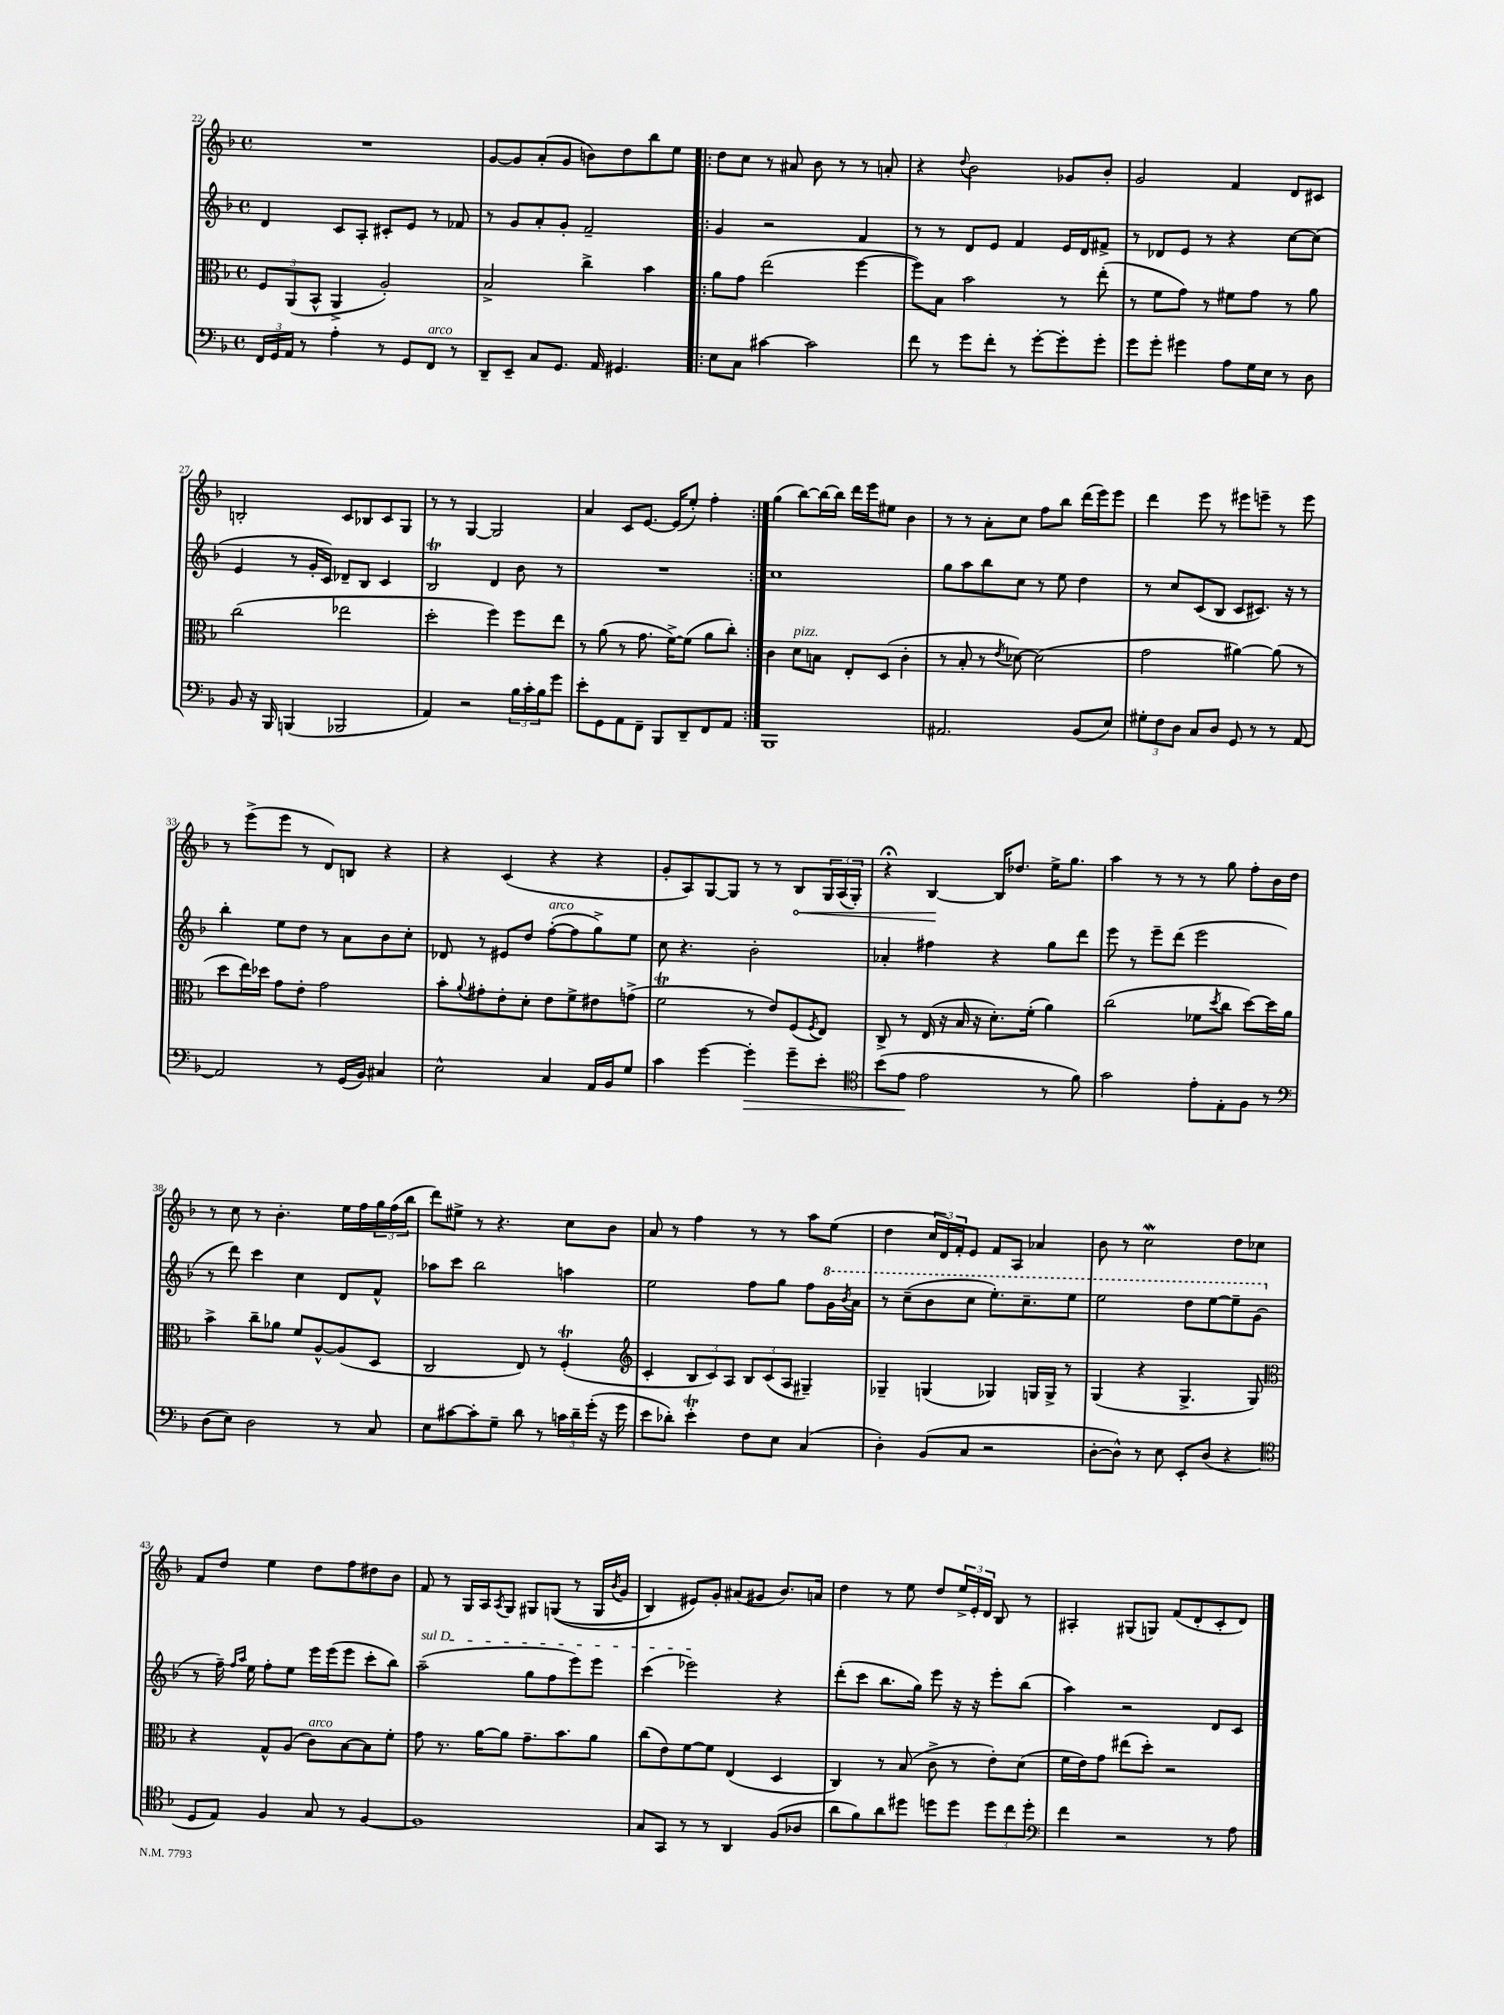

**kern	**kern	**kern	**kern
*staff4	*staff3	*staff2	*staff1
*clefF4	*clefC3	*clefG2	*clefG2
*k[b-]	*k[b-]	*k[b-]	*k[b-]
*M4/4	*M4/4	*M4/4	*M4/4
*met(c)	*met(c)	*met(c)	*met(c)
24FF	12F	4d	1r
24GG	.	.	.
24AA	(12AA	.	.
8r	.	.	.
.	12BB-^^	.	.
4A'	4AA^	8c	.
.	.	8A'	.
8r	2A')	8c#'	.
8GG	.	8e	.
8FF	.	8r	.
8r	.	8f-	.
=	=	=	=
8DD~	2B-^	8r	[8g
8EE~	.	8g	8g]
8C	.	8a'	(8a'
8.GG	.	8g'	8g
.	4cc^	2f~	8b)
16AA	.	.	.
4.GG#	.	.	8dd
.	4b-	.	8bb-
.	.	.	8ee
=!|:	=!|:	=!|:	=!|:
8E	8a	4g	8dd
8C	8g	.	8cc
[4c#	(2ee	2r	8r
.	.	.	8a#
2c#]	.	.	8b-
.	.	.	8r
.	[4ff	4f	8r
.	.	.	8a'
=	=	=	=
8f	8ff])	8r	4r
8r	8B-	8r	.
.	.	.	8qqdd
8g	2b-	8d	2b-
8f'	.	8e	.
8r	.	4f	.
[8g'	.	.	.
8g']	8r	16e	8g-
.	.	16d	.
8g'	(8ee'	8f#^	8b-'
=	=	=	=
8g	8r	8r	2g
8g'	8f	8d-	.
4g#	8g)	8e	.
.	8r	8r	.
8A	8f#	4r	4f
16G	8g	.	.
16E	.	.	.
8r	8r	[8cc	8d
8D	8a	(8cc]	8c#
=	=	=	=
8BB-	(2cc	4e	2B'
16r	.	.	.
16BBB-	.	.	.
(4BBB	.	8r	.
.	.	16g'	.
.	.	16c)	.
2BBB-	2ee-	8d-~	8c
.	.	8B-	8B-
.	.	4c	8c
.	.	.	8G
=	=	=	=
4AA)	2dd'	2B-	8r
.	.	.	8r
2r	.	.	[4G
.	4ff)	4d	2G]
24B-	8ff	8b-	.
24c'	.	.	.
24B-	.	.	.
8g	8ee	8r	.
=	=	=	=
8e'	8r	1r	4a
8GG	(8a	.	.
8AA	8r	.	8c
8FF~	8.g	.	[8.e
8BBB-	.	.	.
.	[16f^)	.	(16e]
8DD~	(8f]	.	8ee')
8FF	8a	.	4ff'
8AA	8cc')	.	.
=:|!	=:|!	=:|!	=:|!
1BBB-	4c	1cc	(4gg
.	8d	.	[8bb-)
.	8B	.	16bb-_
.	.	.	16bb-]
.	8E'	.	16ddd
.	.	.	16eee
.	(8D	.	8ee#
.	4c'	.	4b-
=	=	=	=
2.AA#	8r	8gg	8r
.	8B-'	8aa	8r
.	8r	8bb-	8a'
.	8qe	.	.
.	[8d-)	8cc	8cc
.	(2d-]	8r	8ff
.	.	8ee	8bb-
(8BB-	.	4dd	(16ddd
.	.	.	16eee)
8E)	.	.	8eee
=	=	=	=
12G#'	2g	8r	4ddd
12F	.	.	.
.	.	8cc	.
12D	.	.	.
8C	.	(8c	8eee
8D	.	8B-	8r
8GG	[4a#)	8c	8eee#
8r	.	8.c#)	8eee~
8r	(8a#]	.	8r
.	.	16r	.
[8AA	8r	8r	8eee
=	=	=	=
2AA]	8dd	4bb-'	8r
.	16ee)	.	(8eee^
.	16dd-	.	.
.	8g	8ee	8eee
.	8e'	8dd	8r
8r	2g	8r	8d)
(16GG	.	8a	8B
16BB-)	.	.	.
4C#	.	8b-	4r
.	.	8cc'	.
=	=	=	=
2E^^	8b-'	8d-	4r
.	8qqa	.	.
.	8g#'	8r	.
.	8e'	8e#	(4c
.	8d'	8dd	.
4C	8e	([8ff'	4r
.	8f^	8ff]	.
16AA	8e#	8gg^)	4r
16BB-	.	.	.
8G	(8g^	8ee	.
=	=	=	=
4c	2f	8cc	8g'
.	.	4.r	8A)
[4g	.	.	[8G
.	.	.	8G]
4g']	8r	2b-'	8r
.	8e)	.	8r
8g~	(8F	.	8B-
.	8qF	.	.
8e'	8E)	.	24G
.	.	.	(24A
.	.	.	24G')
=	=	=	=
*clefC4	*	*	*
(8b-	8C^	4a-'	4r;
8e	8r	.	.
2e	(16E	4ff#	[4B-
.	16r	.	.
.	16B-	.	.
.	16r	.	.
.	8.d')	4r	16B-]
.	.	.	8.dd-
.	(16f'	.	.
8r	4a)	8gg	16ee^
.	.	.	8.gg
8f)	.	8ddd	.
=	=	=	=
2g	(2cc	8eee	4aa
.	.	8r	.
.	.	8eee~	8r
.	.	(8ddd	8r
8e'	8f-	2eee	8r
.	8qdd	.	.
8E'	8cc	.	8gg
8F	[8dd)	.	8ff'
8r	16dd]	.	16b-
.	16a	.	16dd
=	=	=	=
*clefF4	*	*	*
(8D	4b-^	8r	8r
8E)	.	8ddd)	8cc
2D	8cc~	4ccc	8r
.	8a-	.	4.b-'
.	8f	4cc	.
.	[8A^^	.	.
8r	(8A]	8d	16ee
.	.	.	16ff
8C	8D	8f^^	24gg
.	.	.	(24ff
.	.	.	24bb-
=	=	=	=
8E	2C	8aa-	8ddd)
[8c#	.	8ccc	8ee#^
8c#']	.	2bb-	8r
8G~	.	.	4.r
8d	8E)	.	.
8r	8r	.	.
24c	(4F'	4aa	8cc
24d~	.	.	.
(24g'	.	.	.
16r	.	.	8b-
16g	.	.	.
=	=	=	=
*	*clefG2	*	*
8e	4c'	2ee	8a
8d-')	.	.	8r
4e'	12B-	.	4ff
.	12c)	.	.
.	12A	.	.
8F	12B-	8ff	8r
.	(12c	.	.
8E	.	8gg	8r
.	12A	.	.
(4C	4G#~)	8ff	8aa
.	.	16gg	(8ee
.	.	8qbb-	.
.	.	16aa	.
=	=	=	=
4D')	4G-~	8r	4dd
.	.	(8ccc~	.
(8BB-	(4G	8bb-	24cc
.	.	.	24d)
.	.	.	24f'
8C	.	8ccc	8e
2r	4G-)	8.eee')	8f
.	.	.	8A
.	.	8.ccc~	.
.	16G	.	4a-
.	16G^	.	.
.	8r	8eee	.
=	=	=	=
[8D'	(4G	2eee	8b-
8D^^])	.	.	8r
8r	4r	.	2cc
8E	.	.	.
8EE'	4.G^	8ddd	.
(8D	.	[8eee	.
4r	.	8eee~]	8dd
.	8G)	(8gg	8cc-
=	=	=	=
*clefC4	*clefC3	*	*
8D	4r	8r	8f
8E)	.	16ff~)	8dd
.	.	16qqff	.
.	.	16qqaa	.
.	.	16ee	.
4F	8G^^	8ff'	4ee
.	(8A	8ee	.
8G	8c)	16eee	8dd
.	.	(16eee	.
8r	[8B-	8eee	8ff
[4F	8B-]	8ccc'	8dd#
.	8f'	8bb-)	8b-
=	=	=	=
1F]	8g	(2aa~	8f
.	8.r	.	8r
.	.	.	16G
.	[16a	.	16A
.	.	.	8qA
.	8a]	.	8G
.	8.g~	8gg	8G#
.	.	8ff	&((8G
.	8.b-	.	.
.	.	8eee)	8r
.	8a	8eee	16G
.	.	.	8qb-
.	.	.	16g
=	=	=	=
8G	(8cc	(4ccc	4B-)
8GG	8e)	.	.
8r	[8f	2eee-)	8e#&)
8r	8f]	.	8g'
4AA	(4E	.	(8a#
.	.	.	8g#
(8F	4D	4r	8.b-)
8A-	.	.	.
.	.	.	16a
=	=	=	=
8a	4C)	(8ddd'	4dd
8f)	.	8ccc	.
8a	8r	8.bb-	8r
8dd#	(8B-	.	8ee
.	.	16gg)	.
8dd	8c^	8eee	8dd
8dd	8r	16r	24ee^
.	.	.	24e'
.	.	16r	.
.	.	.	24d
12dd	8e')	8eee'	8B-
12cc	.	.	.
.	(8d	(8bb-	8r
12dd'	.	.	.
=	=	=	=
*clefF4	*	*	*
4f	16f	4aa)	4A#'
.	16e)	.	.
.	8g	.	.
2r	(8ee#	2r	(8G#
.	8dd')	.	8G)
.	2r	.	(8f
.	.	.	8d'
8r	.	8d	8c'
8A	.	8c	8d)
==	==	==	==
*-	*-	*-	*-
